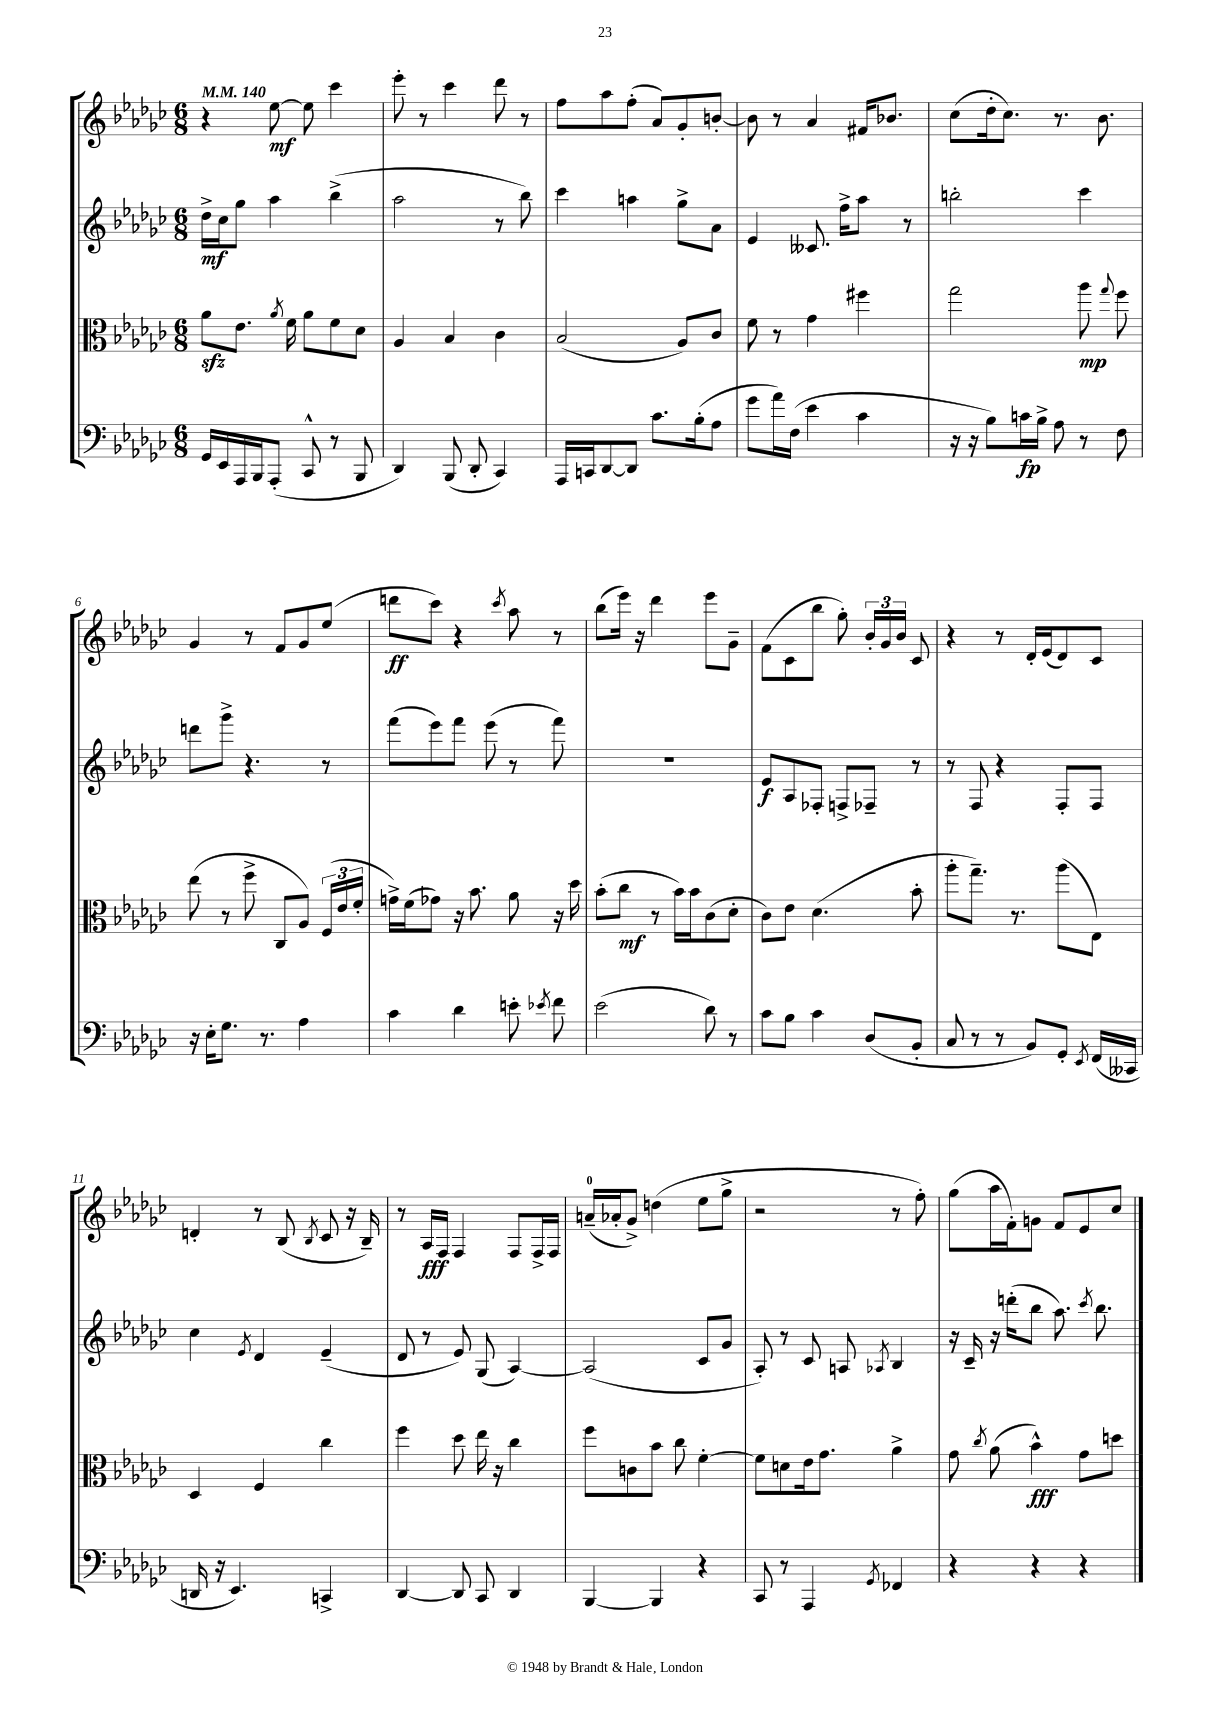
<<
\new StaffGroup <<
\new Staff = "s0" {
    \clef treble \key ges \major \numericTimeSignature \time 6/8 \tempo 4 = 140
    \autoBeamOff r4 ees''8~\mf ees''8 ces'''4 |
    ees'''8-. r8 ces'''4 des'''8 r8 |
    f''8[ aes''8 f''8]-.( aes'8[) ges'8-. b'8]~-. |
    b'8 r8 aes'4 fis'16[ bes'8.] |
    ces''8[( des''16-. ces''8.]) r8. bes'8. |
    ges'4 r8 f'8[ ges'8 ees''8]( |
    d'''8[\ff ces'''8]) r4 \acciaccatura { ces'''8 } aes''8 r8 |
    bes''8[( ees'''16]) r16 des'''4 ees'''8[ ges'8]-- |
    f'8[( ces'8 bes''8] ges''8-.) \tuplet 3/2 { bes'16[-. ges'16 bes'16] } ces'8 |
    r4 r8 des'16[-. ees'16( des'8) ces'8] |
    d'4-. r8 bes8( \acciaccatura { bes8 } ces'8 r16 bes16--) |
    r8 aes16[\fff f16] f4 f8[ f16-> f16] |
    a'16[-0--( aes'16-. ges'8]->) d''4( ees''8[ ges''8]-> |
    r2 r8 f''8-.) |
    ges''8[( aes''16 f'16-.) g'8] f'8[ ees'8 ces''8] \bar "|." |
}
\new Staff = "s1" {
    \clef treble \key ges \major \numericTimeSignature \time 6/8
    \autoBeamOff des''16[->\mf ces''16 ges''8] aes''4 bes''4->( |
    aes''2 r8 bes''8) |
    ces'''4 a''4 ges''8[-> aes'8] |
    ees'4 ceses'8. f''16[-> aes''8] r8 |
    b''2-. ces'''4 |
    d'''8[ ges'''8]-> r4. r8 |
    f'''8[( ees'''8) f'''8] ees'''8( r8 f'''8) |
    R2. |
    ees'8[\f aes8 fes8]-. f8[-> fes8]-- r8 |
    r8 f8 r4 f8[-. f8] |
    ces''4 \acciaccatura { ees'8 } des'4 ees'4--( |
    des'8 r8 ees'8) ges8( aes4~) |
    aes2( ces'8[ ges'8] |
    aes8-.) r8 ces'8 a8 \acciaccatura { aes8 } bes4 |
    r16 ces'16-- r16 d'''16[-.( bes''8] aes''8.) \acciaccatura { ces'''8 } bes''8. \bar "|." |
}
\new Staff = "s2" {
    \clef alto \key ges \major \numericTimeSignature \time 6/8
    \autoBeamOff aes'8[\sfz ees'8.] \acciaccatura { aes'8 } f'16 aes'8[ f'8 des'8] |
    aes4 bes4 ces'4 |
    bes2( aes8[) ces'8] |
    f'8 r8 ges'4 fis''4 |
    ges''2 aes''8\mp \appoggiatura { ges''8 } f''8 |
    ees''8( r8 f''8-> ces8[ aes8]) \tuplet 3/2 { f16[( ees'16 f'16]-. } |
    g'16[->) f'16( ges'8]) r16 bes'8. aes'8 r16 des''16 |
    bes'8[-.( ces''8]\mf r8 bes'16[) bes'16 ces'8( des'8]-. |
    ces'8[) ees'8] des'4.( bes'8-. |
    aes''8[-. ges''8.]--) r8. aes''8[( ees8]) |
    des4 f4 ces''4 |
    f''4 des''8 ees''16 r16 ces''4 |
    f''8[ c'8 bes'8] ces''8 f'4~-. |
    f'8[ d'8 ees'16 ges'8.] aes'4-> |
    ges'8 \acciaccatura { ces''8 } aes'8( bes'4-^\fff) ges'8[ d''8] \bar "|." |
}
\new Staff = "s3" {
    \clef bass \key ges \major \numericTimeSignature \time 6/8
    \autoBeamOff ges,16[ ees,16 aes,,16 bes,,16 aes,,8]-.( ces,8-^ r8 bes,,8 |
    des,4) bes,,8( des,8-. ces,4) |
    aes,,16[ c,16 des,8~ des,8] ces'8.[ bes16-.( aes8] |
    ges'8[ aes'16) f16]( ees'4 ces'4 |
    r16 r16 bes8[) c'16\fp bes16]-> aes8 r8 f8 |
    r16 ees16[-. ges8.] r8. aes4 |
    ces'4 des'4 e'8-. \acciaccatura { ees'8 } f'8 |
    ees'2( des'8) r8 |
    ces'8[ bes8] ces'4 des8[( bes,8]-. |
    ces8 r8 r8 bes,8[) ges,8]-. \acciaccatura { ees,8 } f,16[( ceses,16] |
    d,16 r16 ees,4.) c,4-> |
    des,4~ des,8 ces,8 des,4 |
    bes,,4~ bes,,4 r4 |
    ces,8 r8 aes,,4 \acciaccatura { ges,8 } fes,4 |
    r4 r4 r4 \bar "|." |
}
>>
>>
